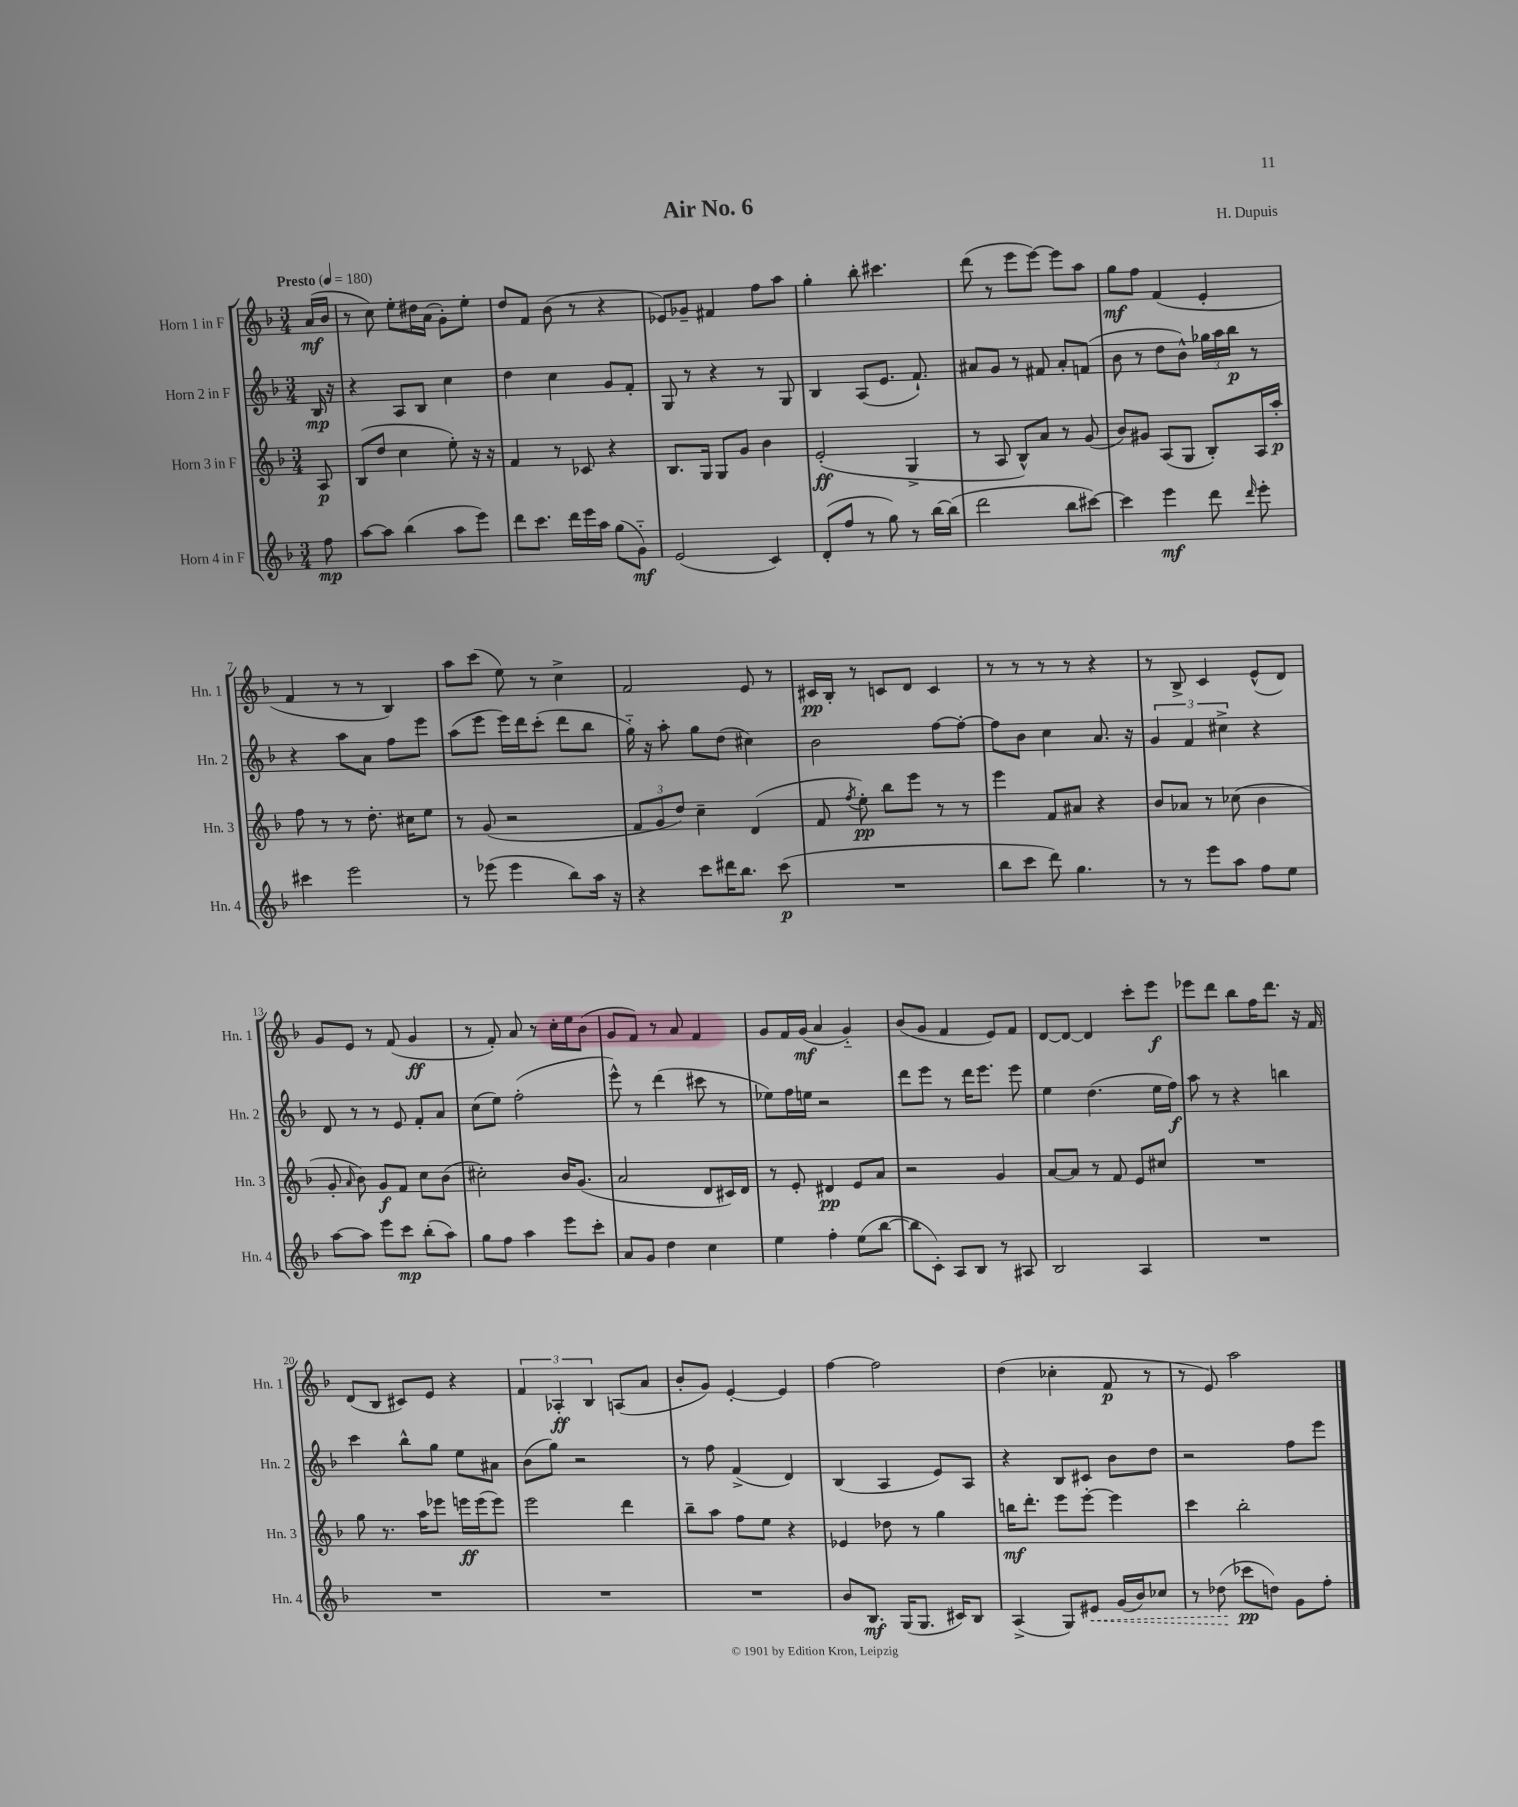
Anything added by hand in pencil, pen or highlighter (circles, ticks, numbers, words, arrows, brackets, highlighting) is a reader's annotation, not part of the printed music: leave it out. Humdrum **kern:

**kern	**kern	**kern	**kern
*staff4	*staff3	*staff2	*staff1
*clefG2	*clefG2	*clefG2	*clefG2
*k[b-]	*k[b-]	*k[b-]	*k[b-]
*M3/4	*M3/4	*M3/4	*M3/4
*MM180	*MM180	*MM180	*MM180
8ff	8A	16B-	(16a
.	.	16r	16b-
=	=	=	=
[8aa	(8B-	4r	8r
8aa]	8dd	.	8cc)
(4bb-	4cc	8A	8ee'
.	.	8B-	16dd#
.	.	.	(16a
8aa	8ee')	4cc	8g')
8eee)	16r	.	8ee'
.	16r	.	.
=	=	=	=
8ddd	4f	4dd	8dd
8.ccc	.	.	8f
.	8r	4cc	(8b-
16ddd	.	.	.
16eee	8c-	.	8r
16aa	.	.	.
(8gg	4r	8g	4r
8g'~)	.	8f'	.
=	=	=	=
(2e	8.B-	8G	8e-)
.	.	8r	8g-~
.	16G	.	.
.	8G	4r	4f#
.	8g	.	.
4c)	4b-	8r	8ff
.	.	8G	8aa
=	=	=	=
(8d'	(2e'	4B-	4gg'
8ff	.	.	.
8r	.	(8A	8bb-'
8gg)	.	8.e	4.ccc#
8r	4G^	.	.
.	.	8.f`)	.
[16bb-	.	.	.
(16bb-]	.	.	.
=	=	=	=
2ddd	8r	8a#	(8ddd
.	8A	8g	8r
.	8B-^^)	8r	8eee
.	8a	8f#	[8eee)
8bb-	8r	8a#'	8eee]
[8ccc#)	(8g	(8f	8aa
=	=	=	=
4ccc#]	8b-)	8b-	8gg
.	8g#	8r	8ff
4eee	(8A	8dd	(4f
.	8G	8b-^^)	.
8ddd	8B-')	24gg-	4e'
.	.	24aa	.
.	.	24bb-	.
16qqddd	.	.	.
8eee'	16A	8r	.
.	16aa'	.	.
=	=	=	=
4ccc#	8ff	4r	4f
.	8r	.	.
2eee	8r	8aa	8r
.	8.dd'	8a	8r
.	.	8ff	4B-)
.	16cc#	.	.
.	8ee	8eee	.
=	=	=	=
8r	8r	(8aa	8aa
(8eee-	(8g	8eee	(8ccc
4eee-	2r	16eee)	8ee)
.	.	16ddd	.
.	.	(8ccc'	8r
8bb-)	.	8ddd	4cc^
16aa	.	8bb-	.
16r	.	.	.
=	=	=	=
4r	12f	16gg'~)	2f
.	.	16r	.
.	12g	.	.
.	.	8aa'	.
.	12dd)	.	.
8ccc	4cc~	8gg	.
16ddd#	.	(8dd	.
8.bb-	.	.	.
.	(4d	4cc#)	8e
(8ccc	.	.	8r
=	=	=	=
2.r	8f	2b-	16c#
.	.	.	16B-'
.	8qff	.	.
.	8ee')	.	8r
.	8bb-	.	8c
.	8eee	.	8d
.	8r	[8ff	4c
.	8r	8ff'_	.
=	=	=	=
8bb-	4eee	8ff]	8r
8ccc	.	8b-	8r
8ddd)	8f	4cc	8r
4.gg	8a#	.	8r
.	4r	8.a	4r
.	.	16r	.
=	=	=	=
8r	8b-	6g	8r
8r	8a-	.	8B-^
.	.	6f	.
8eee	8r	.	4c
.	.	6cc#^	.
8aa	(8cc-	.	.
8ff	4b-	4r	(8e^^
8ee	.	.	8d)
=	=	=	=
[8aa	8g'	8d	8g
.	16qqa	.	.
8aa]	8b-)	8r	8e
8eee	8g	8r	8r
8ccc	8f	8e	(8f
(8bb-'	8cc	8f'	4g
8aa)	(8b-	8a	.
=	=	=	=
8gg	2cc#')	(8cc	8r
8ff	.	8ee)	8f')
4aa	.	(2ff'	8a
.	.	.	8r
8eee	16b-	.	16cc'
.	(8.g	.	16ee
8ccc'	.	.	(8b-
=	=	=	=
8a	2a	8eee^^)	8g
8g	.	8r	8f)
4dd	.	(4ddd	8r
.	.	.	8a
4cc	8d	8ccc#	4f
.	16c#)	8r	.
.	16d	.	.
=	=	=	=
4ee	8r	8ee-)	8g
.	8e'	16ff	16f
.	.	16ee	(16g
4ff'	4d#	2r	4a
(8ee	8e	.	4g'~)
[8bb-	8a	.	.
=	=	=	=
8bb-]	2r	8ddd	(8b-
8c')	.	8eee	8g
8A	.	8r	4f
8B-	.	16ddd	.
.	.	8.eee	.
8r	4g	.	8e)
8A#	.	8eee	8f
=	=	=	=
2B-	[8a	4ee	[8d
.	8a]	.	8d_
.	8r	(4.dd	4d]
.	8f	.	.
4A	8e	.	8ccc'
.	8cc#	16ee	8eee
.	.	16ff)	.
=	=	=	=
2.r	2.r	8aa	8eee-
.	.	8r	8ddd
.	.	4r	8bb-
.	.	.	16ff
.	.	.	8.ddd
.	.	4bb	.
.	.	.	16r
.	.	.	16f
=	=	=	=
2.r	8gg	4ccc	(8d
.	8.r	.	8B-
.	.	8bb-^^	8c#)
.	16aa	.	.
.	8eee-	8gg	8e
.	16eee	8ee	4r
.	(16eee	.	.
.	8eee)	8a#	.
=	=	=	=
2.r	2eee	(8b-	6f
.	.	8gg)	.
.	.	.	6A-'
.	.	2r	.
.	.	.	6B-
.	4ddd	.	(8A
.	.	.	8a
=	=	=	=
2.r	8bb-~	8r	8b-'
.	8aa	8ff	8g)
.	8ff	(4f^	[4e'
.	8ee	.	.
.	4r	4d)	4e]
=	=	=	=
8b-	4e-	(4B-	[4ff
8.B-	.	.	.
.	8dd-	4A	2ff]
(16G	.	.	.
8.G	8r	.	.
.	4gg	8e)	.
16c#)	.	.	.
8B-	.	8A	.
=	=	=	=
(4A^	16bb	4r	(4dd
.	8.ddd'	.	.
8G)	8eee	8B-	4cc-'
8e#	[8eee'	8c#	.
(16g	4eee]	8b-	8f
16b-)	.	.	.
8cc-	.	8dd	8r
=	=	=	=
8r	4ccc	2r	8r
(8dd-	.	.	8e)
8ccc-	2bb-'	.	2aa
8dd)	.	.	.
8g	.	8ff	.
8ff'	.	8eee	.
==	==	==	==
*-	*-	*-	*-
